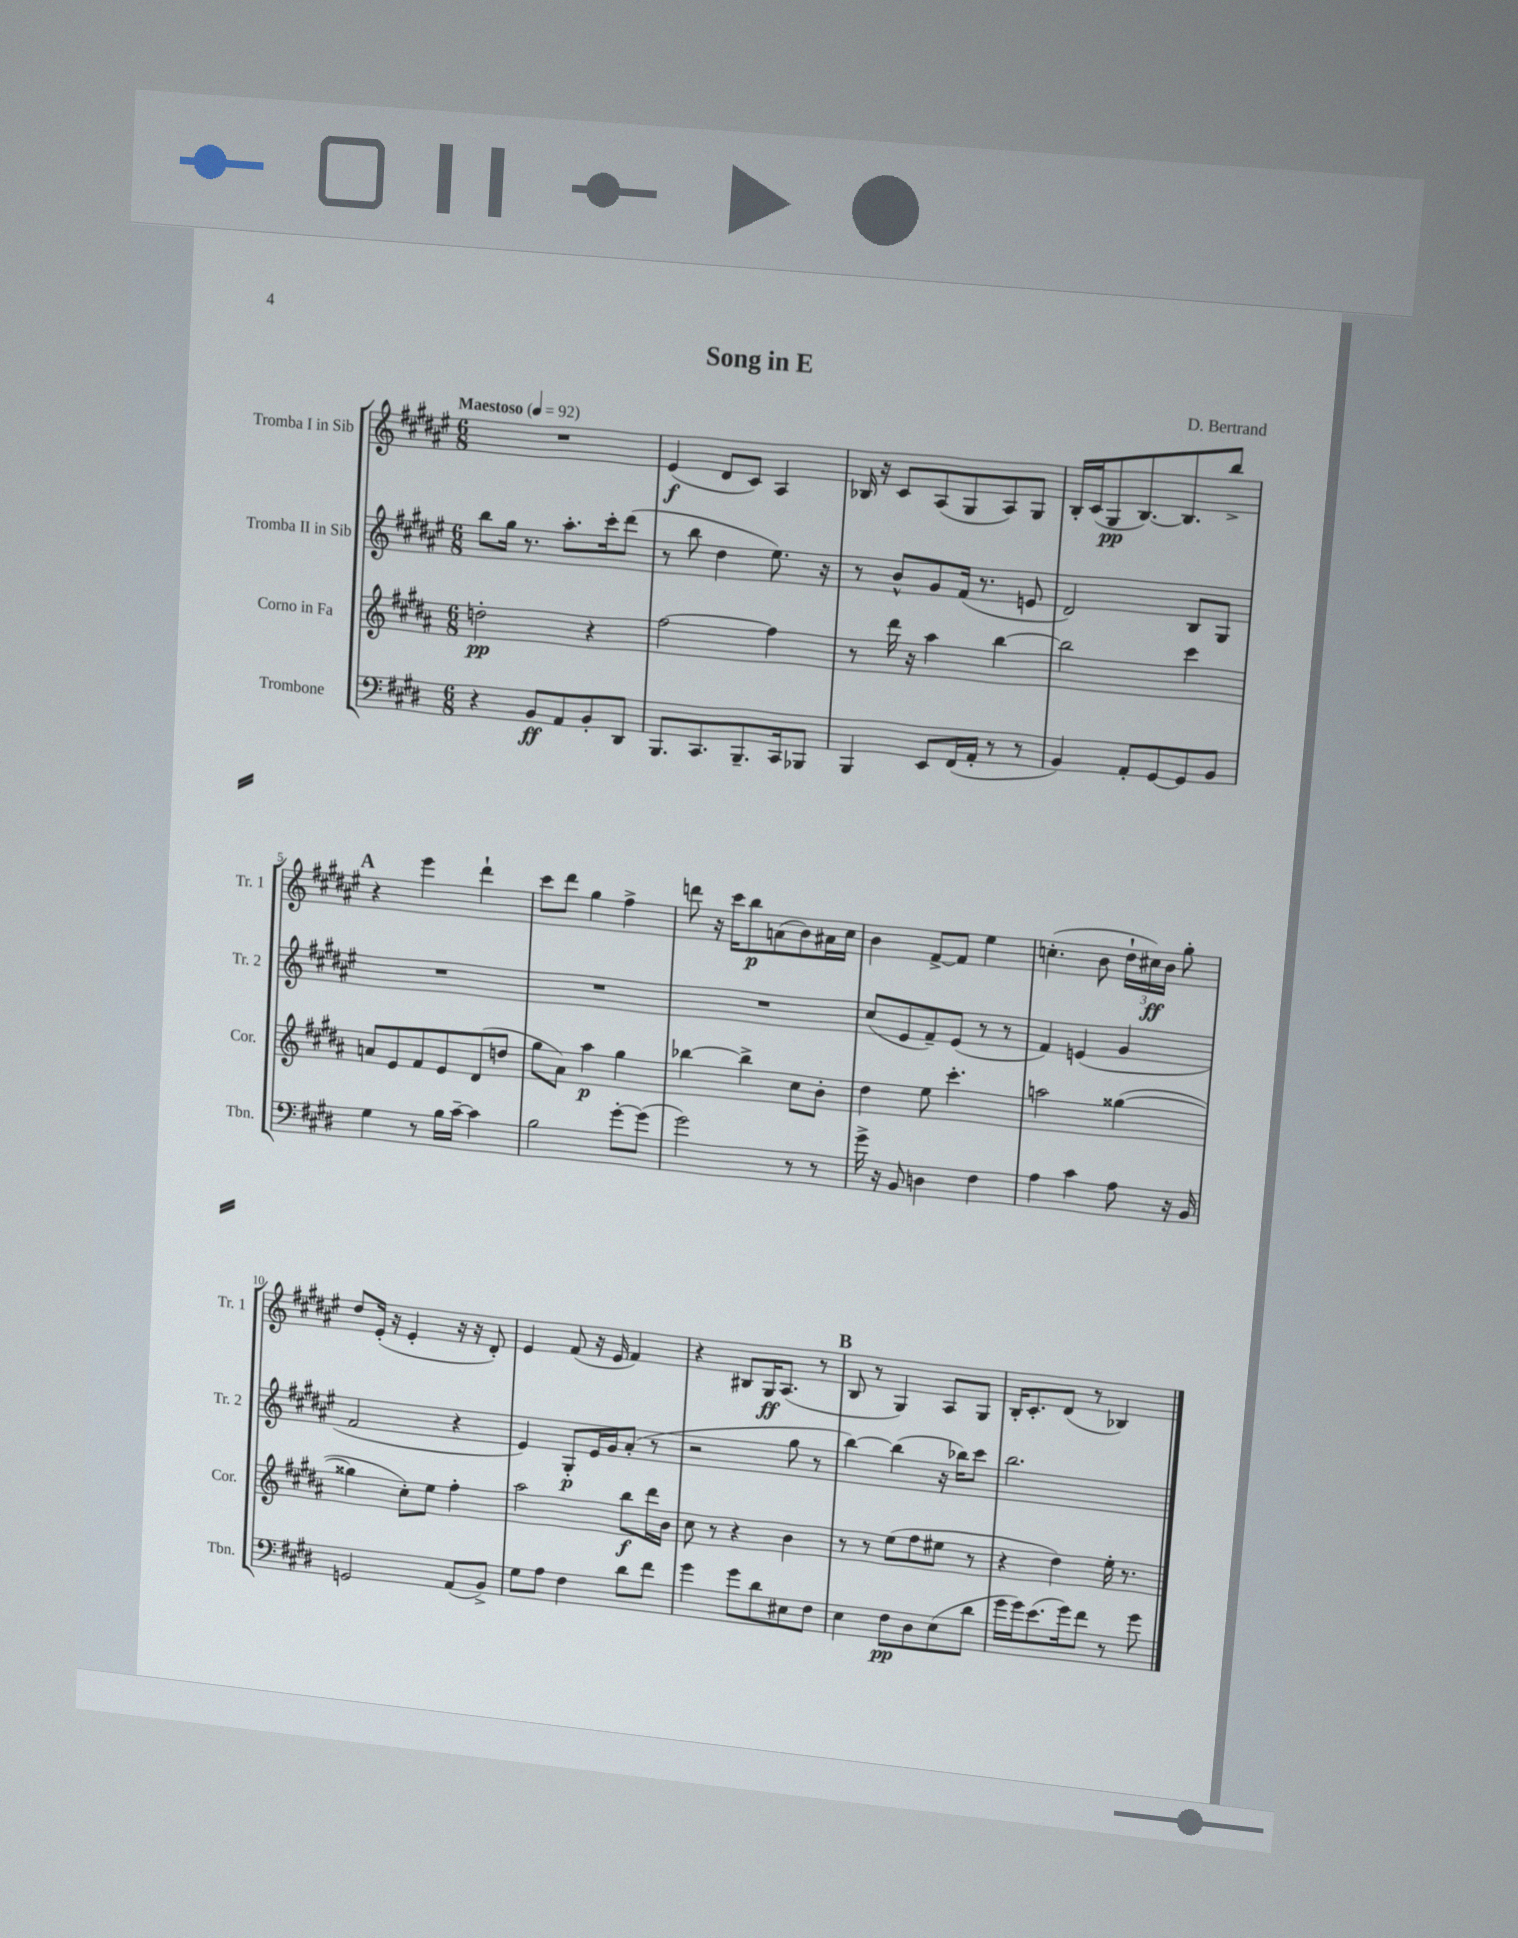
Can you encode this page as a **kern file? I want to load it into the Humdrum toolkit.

**kern	**kern	**kern	**kern
*staff4	*staff3	*staff2	*staff1
*clefF4	*clefG2	*clefG2	*clefG2
*k[f#c#g#d#]	*k[f#c#g#d#a#]	*k[f#c#g#d#a#e#]	*k[f#c#g#d#a#e#]
*M6/8	*M6/8	*M6/8	*M6/8
*MM92	*MM92	*MM92	*MM92
4r	2dd'	8bb	2.r
.	.	16gg#	.
.	.	8.r	.
8BB	.	.	.
8AA	.	8.aa#'	.
8BB'	4r	.	.
.	.	16ccc#'	.
8DD#	.	(8ddd#	.
=	=	=	=
8.BBB	[2ff#	8r	(4e#
.	.	8bb	.
8.CC#	.	.	.
.	.	4dd#	8d#
8.BBB~	.	.	8c#)
.	4ff#]	8.ee#)	4A#
16CC#	.	.	.
8BBB-	.	.	.
.	.	16r	.
=	=	=	=
4BBB	8r	8r	16B-
.	.	.	16r
.	16ddd#	8b^^	8c#
.	16r	.	.
8EE	4aa#	8g#	(8A#
(16FF#	.	(16f#	8G#
16AA'	.	8.r	.
8r	[4bb	.	8A#)
8r	.	8e	8G#
=	=	=	=
4BB)	2bb]	2d#)	16B'
.	.	.	(16c#
.	.	.	8G#
8AA'	.	.	[8.B)
[8GG#	.	.	.
.	.	.	8.B]
8GG#]	4ccc#	8B	.
8BB	.	8G#	8bb^
=	=	=	=
4G#	8a	2.r	4r
.	8e	.	.
8r	8f#	.	4eee#
16B	8e	.	.
[16c#~	.	.	.
4c#]	(8d#	.	4ddd#`
.	8dd	.	.
=	=	=	=
2B	8gg#	2.r	8ccc#
.	8a#)	.	8ddd#
.	4aa#	.	4gg#
[8g#'	4gg#	.	4ff#^
(8g#]	.	.	.
=	=	=	=
2g#)	[4bb-	2.r	8ddd
.	.	.	16r
.	.	.	16ccc#
.	4bb-^]	.	8bb
.	.	.	(8a
8r	8cc#	.	8b)
8r	8b'	.	16a#
.	.	.	16cc#
=	=	=	=
16g#^	4dd#	(8cc#	4b
16r	.	.	.
8BB	.	8e#	.
4D	8ee	8f#~)	[8f#^
.	4.ccc#'	(8e#	8f#]
4F#	.	8r	4ee#
.	.	8r	.
=	=	=	=
4A	2aa	4f#)	(4.cc'
4c#	.	(4e	.
.	.	.	8b
8A	([4gg##	4g#	24dd#`
.	.	.	24cc#)
.	.	.	24b
16r	.	.	8gg#'
16BB	.	.	.
=	=	=	=
2GG	4gg##]	2f#	8dd#
.	.	.	(16e#'
.	.	.	16r
.	8cc#')	.	4e#'
.	8ee	.	.
(8AA	4ff#'	4r	16r
.	.	.	16r
8BB^)	.	.	8d#')
=	=	=	=
8G#	2aa#	4e#)	4e#
8A	.	.	.
4F#	.	8G#'	(8f#
.	.	16e#	16r
.	.	16g#	16e#
8d#	8bb	(8a#'	4f#)
8f#	16ddd#	8r	.
.	16b	.	.
=	=	=	=
4g#	8cc#	2r	4r
.	8r	.	.
8g#	4r	.	8B#
8d#	.	.	16G#
.	.	.	(8.A#
8E#	4b	8gg#	.
8F#	.	8r	8r
=	=	=	=
4E	8r	[4bb)	8B
.	8r	.	8r
8F#	(8ee	(4bb]	4G#)
8D#	8ff#	.	.
(8E	8ee#	16r	8A#
.	.	16bb-)	.
8d#	8r	8ccc#	8G#
=	=	=	=
16g#	4r	2.bb	16B'
16g#)	.	.	8.c#'
(8.e	.	.	.
.	4dd#)	.	(8d#
16g#)	.	.	.
8f#	.	.	8r
8r	16ee'	.	4B-)
.	8.r	.	.
8g#	.	.	.
==	==	==	==
*-	*-	*-	*-
